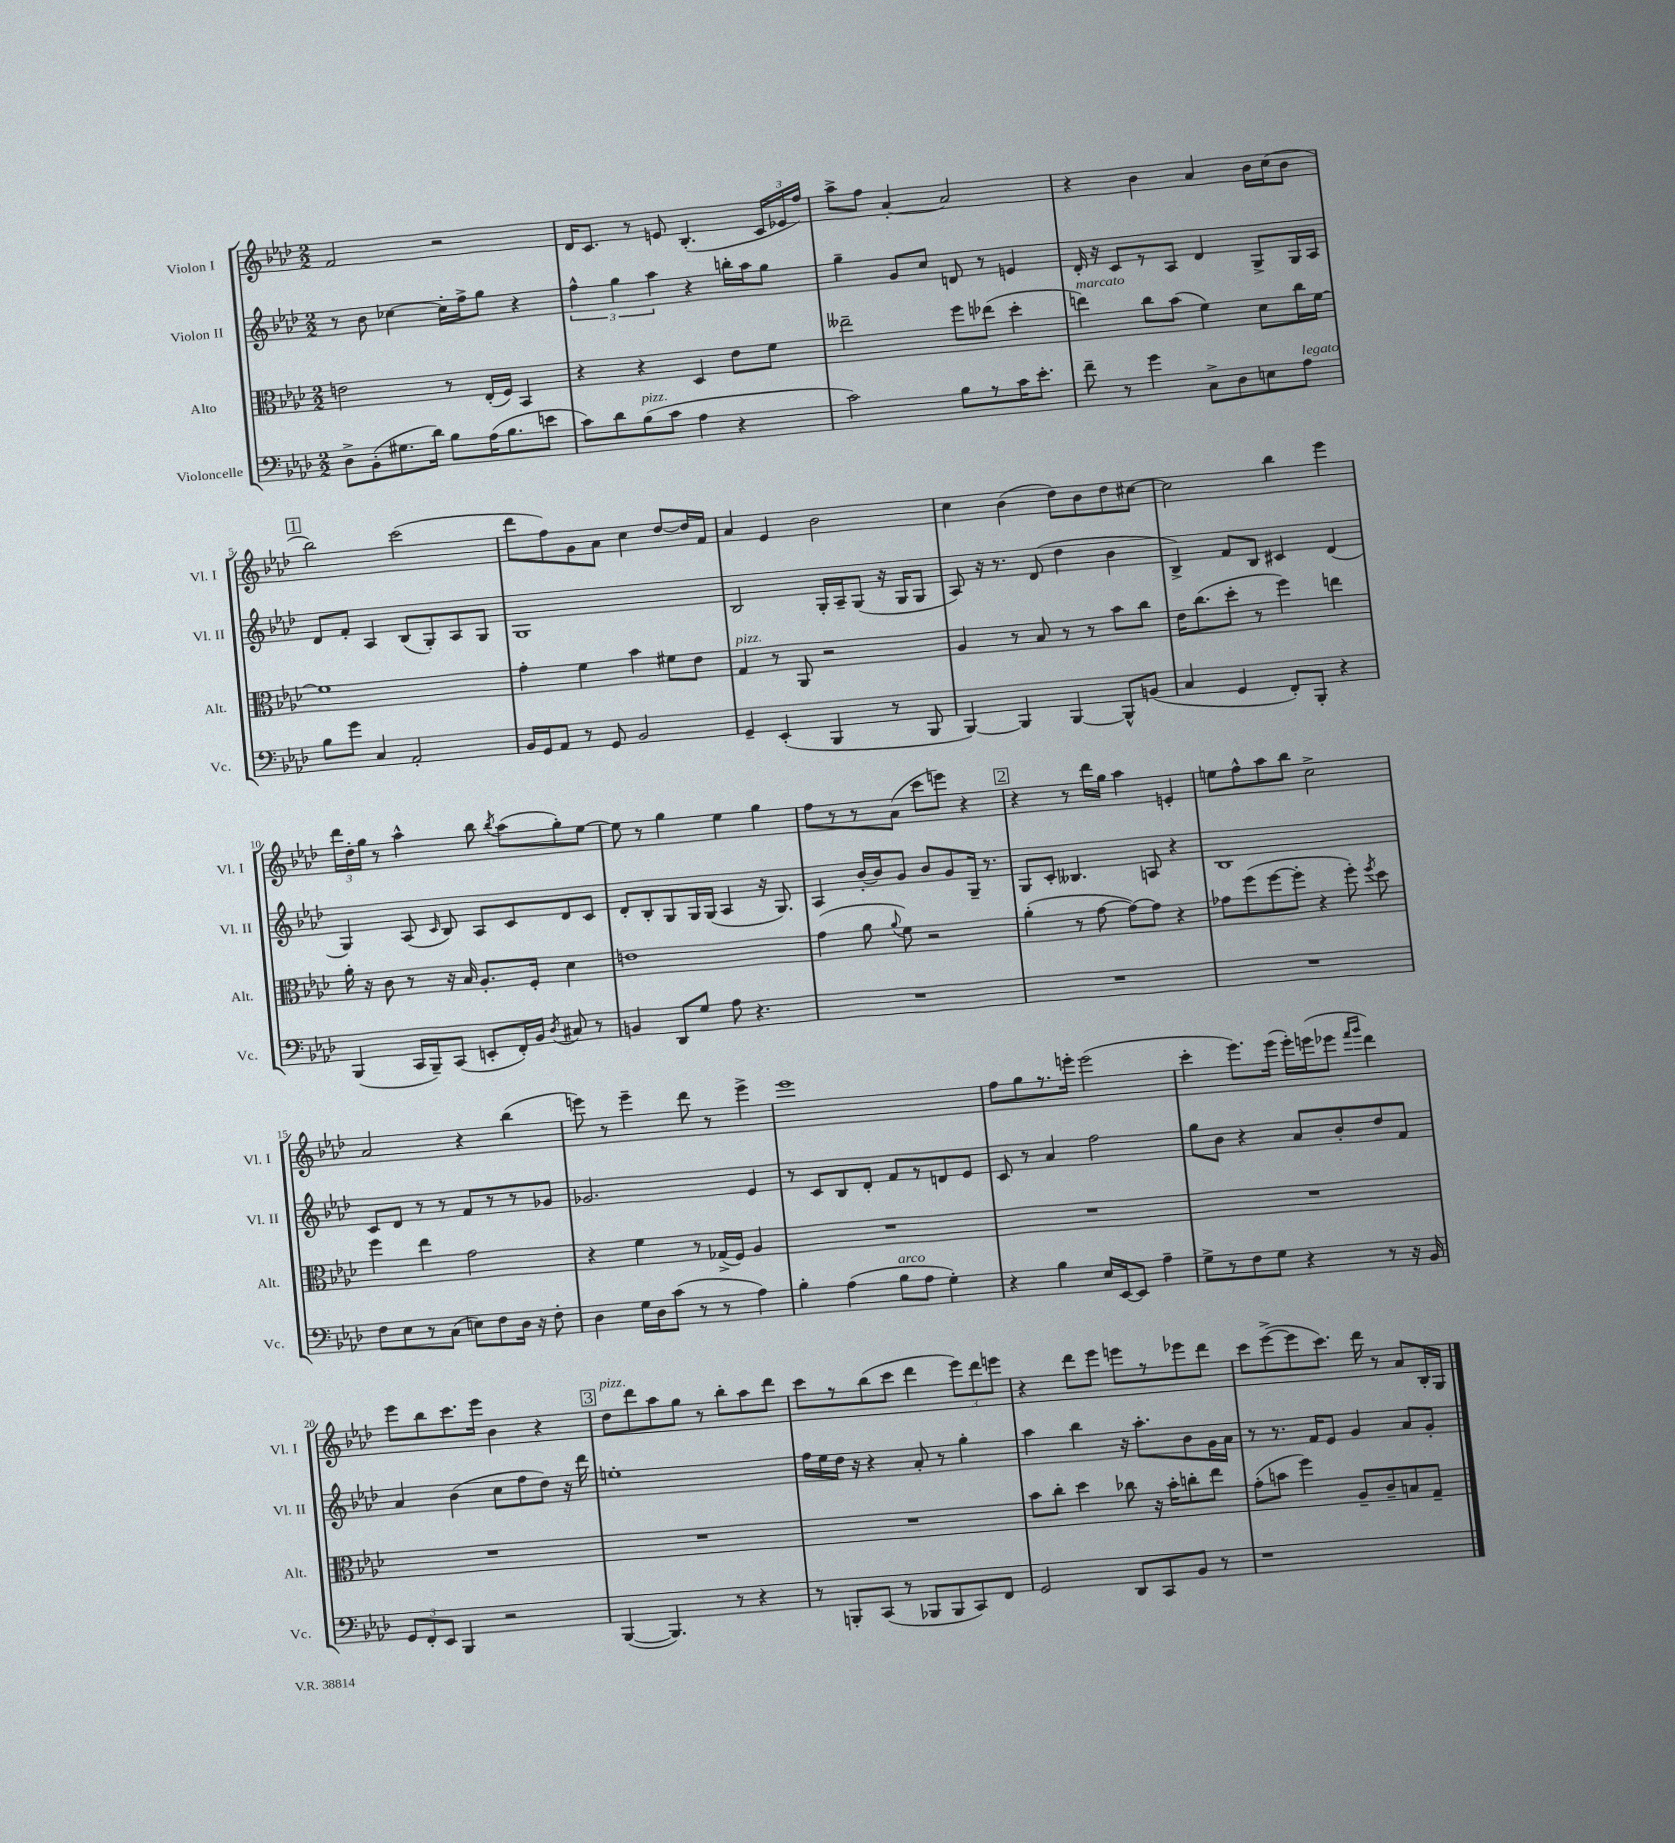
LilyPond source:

<<
\new StaffGroup <<
\new Staff = "s0" \with { instrumentName = "Violon I" shortInstrumentName = "Vl. I" } {
    \clef treble \key aes \major \numericTimeSignature \time 2/2
    \autoBeamOff f'2 r2 |
    des'16[ c'8.] r8 e'8 bes4.-.( \tuplet 3/2 { c'16[ ees'16 f''16]) } |
    aes''8[-> f''8] aes'4~-. aes'2 |
    r4 bes'4 aes'4 bes'16[ c''16( bes'8] |
    \mark \markup { \box "1" } bes''2) c'''2( |
    des'''8[ f''8) g'8 aes'8] c''4 des''8[~ des''16 f'16] |
    aes'4 ees'4 bes'2 |
    c''4 bes'4( des''8[) bes'8 des''8 cis''8]~ |
    cis''2 bes''4 ees'''4 |
    \tuplet 3/2 { des'''16[ des''16-. g''16] } r8 aes''4-^ bes''8 \acciaccatura { bes''8 } aes''8[( g''8-.) ees''8]~ |
    ees''8 r8 g''4 ees''4 g''4 |
    f''8[ r8 r8 aes'8]( c'''8[ e'''8]) r4 |
    \mark \markup { \box "2" } r4 r8 des'''16[ g''16] aes''4 e'4-. |
    e''8[ f''8-^ aes''8 bes''8] c''2-> |
    aes'2 r4 bes''4( |
    e'''8) r8 e'''4-- des'''8 r8 e'''4-> |
    ees'''1 |
    f''8[ g''8 r8. e'''16]-. e'''2( |
    c'''4-. ees'''8.[) ees'''16]( ees'''16[-.) e'''16( ees'''8] \grace { f'''16[ g'''16] } des'''4) |
    ees'''8[ bes''8 c'''8. ees'''16] bes'4 r4 |
    \mark \markup { \box "3" } des''8[^\markup { \italic "pizz." } des'''8 aes''8 g''8] r8 bes''8[-. aes''8 des'''8] |
    c'''8[ r8 bes''8( c'''8] des'''4 \tuplet 3/2 { ees'''8[) des'''8 e'''8] } |
    r4 des'''8[ ees'''8] e'''8[ r8 ees'''8 des'''8] |
    c'''8[ ees'''8~->( ees'''8 c'''8.]) des'''16 r8 aes'8[ bes16-. g16] \bar "|." |
}
\new Staff = "s1" \with { instrumentName = "Violon II" shortInstrumentName = "Vl. II" } {
    \clef treble \key aes \major \numericTimeSignature \time 2/2
    \autoBeamOff r8 bes'8 ces''4~ ces''16[-. f''16-> g''8] r4 |
    \tuplet 3/2 { f''4-^ g''4 aes''4 } r4 b''16[-. aes''16 g''8] |
    g''4-- g'8[ c''8] d'8 r8 e'4 |
    des'16-. r16 c'8[ r8 aes8] des'4 g8[-> g16 aes16] |
    \mark \markup { \box "1" } des'8[ f'8]-. aes4 bes8[( g8-.) aes8 g8] |
    g1 |
    bes2 g16[-. aes16-- g8]( r16 g16[ g8] |
    aes8) r16 r8. des'8( des''4 bes'4 |
    bes4->) f'8[ bes8] cis'4 des'4( |
    g4) aes8( \grace { c'16 } bes8) aes8[ c'8 des'8 c'8] |
    des'8[-. bes8-. g8 g16 g16]( aes4 r16 g8.) |
    aes4 bes'16[~-. bes'16 g'8] bes'8[ g'8 g16]-- r8. |
    \mark \markup { \box "2" } g8[ c'8]-. beses4. a8 r4 |
    bes1 |
    c'8[ des'8] r8 r8 f'8[ r8 r8 ges'8] |
    ges'2. ees'4 |
    r8 c'8[ bes8 des'8]-. f'8[ r8 d'8 ees'8] |
    c'8 r8 aes'4 f''2 |
    g''8[ bes'8] r4 aes'8[ bes'8-. des''8 f'8] |
    aes'4 bes'4( c''8[ f''8 des''8]) r16 des'''16 |
    \mark \markup { \box "3" } e''1-. |
    f''16[ ees''16 des''16] r16 r4 aes'8-. r8 g''4-. |
    aes''4 bes''4 r16 aes''8.[-. bes'8 g'16 aes'16] |
    r8 r8. f'16[ ees'8] g'4 aes'8[ g'8]-. \bar "|." |
}
\new Staff = "s2" \with { instrumentName = "Alto" shortInstrumentName = "Alt." } {
    \clef alto \key aes \major \numericTimeSignature \time 2/2
    \autoBeamOff e'2 r8 ees16[-.( f16]) bes,4 |
    r4 r4 des4 ees'8[ f'8] |
    eeses''2-- f''8[ ees''8]( des''4-. |
    e''4^\markup { \italic "marcato" }) c''8[ bes'8]( f'4) des'8[ c''16 f'16]~ |
    \mark \markup { \box "1" } f'1 |
    g'4-. f'4 bes'4 fis'8[ ees'8] |
    g4^\markup { \italic "pizz." } r8 aes,8 r2 |
    aes4 r8 bes8 r8 r8 bes'8[ c''8] |
    ees'16[ c''8.( des''8]-. r8 f''4) e''4 |
    aes'16-. r16 c'8 r8 r16 bes16 aes8.[-. f16]-. des'4 |
    e'1 |
    g'4( aes'8 \appoggiatura { aes'8 } f'8) r2 |
    \mark \markup { \box "2" } aes'4-.( r8 g'8~ g'8[~) g'8] r4 |
    ges'8[ f''8( f''8~ f''8]-. r4 f''8-.) \acciaccatura { f''8 } des''8 |
    f''4 ees''4 g'2 |
    r4 f'4 r8 ges16[->( f16]) aes4 |
    R1 |
    R1 |
    R1 |
    R1 |
    \mark \markup { \box "3" } R1 |
    R1 |
    bes'8[ c''8]-. des''4 ces''8 r16 bes'16[-. c''8-. ees''8] |
    g'8[-.( b'8] f''4) aes8[-- c'8-- b8 g8]-- \bar "|." |
}
\new Staff = "s3" \with { instrumentName = "Violoncelle" shortInstrumentName = "Vc." } {
    \clef bass \key aes \major \numericTimeSignature \time 2/2
    \autoBeamOff des8[-> bes,8-.( gis8. des'16]) bes8[ aes16( bes8. e'8] |
    c'8[) des'8 bes8^\markup { \italic "pizz." }( c'8] aes4 r4 |
    c'2) bes8[ r8 c'16 ees'8.]-. |
    f'8-- r8 g'4 c8[-> des8 e8 aes8]^\markup { \italic "legato" } |
    \mark \markup { \box "1" } bes8[ g'8] c4 aes,2-. |
    bes,16[ g,16 aes,8] r8 g,8 bes,2 |
    g,4-- ees,4-.( bes,,4 r8 bes,,8 |
    bes,,4~) bes,,4 bes,,4~ bes,,8[-^ b,8]( |
    c4 g,4 f,8[-.) bes,,8]-. r4 |
    bes,,4( c,16[ bes,,16--) c,8]( e,8[-. f,16-.) bes,16] \acciaccatura { des8 } cis8 r8 |
    b,4 des,8[ g8] aes8 r4. |
    R1 |
    \mark \markup { \box "2" } R1 |
    R1 |
    f8[ ees8 r8 c8]( e8[) f8 des16] r16 f8-. |
    des4 g16[ des16 c'8]( r8 r8 aes4) |
    bes4-. aes4( bes8[^\markup { \italic "arco" } aes8] g4-.) |
    r4 bes4 ees16[ ees,16~ ees,8] aes4-- |
    g8[-> r8 f8 g8] r4 r8 r16 bes,16 |
    \tuplet 3/2 { g,8[ f,8-. ees,8] } bes,,4 r2 |
    \mark \markup { \box "3" } bes,,4~( bes,,4.) r8 r4 |
    r8 b,,8[-. c,8]( r8 bes,,8[ bes,,8 c,8) f,8] |
    g,2 des,8[ c,8 bes,8] r8 |
    r1 \bar "|." |
}
>>
>>
